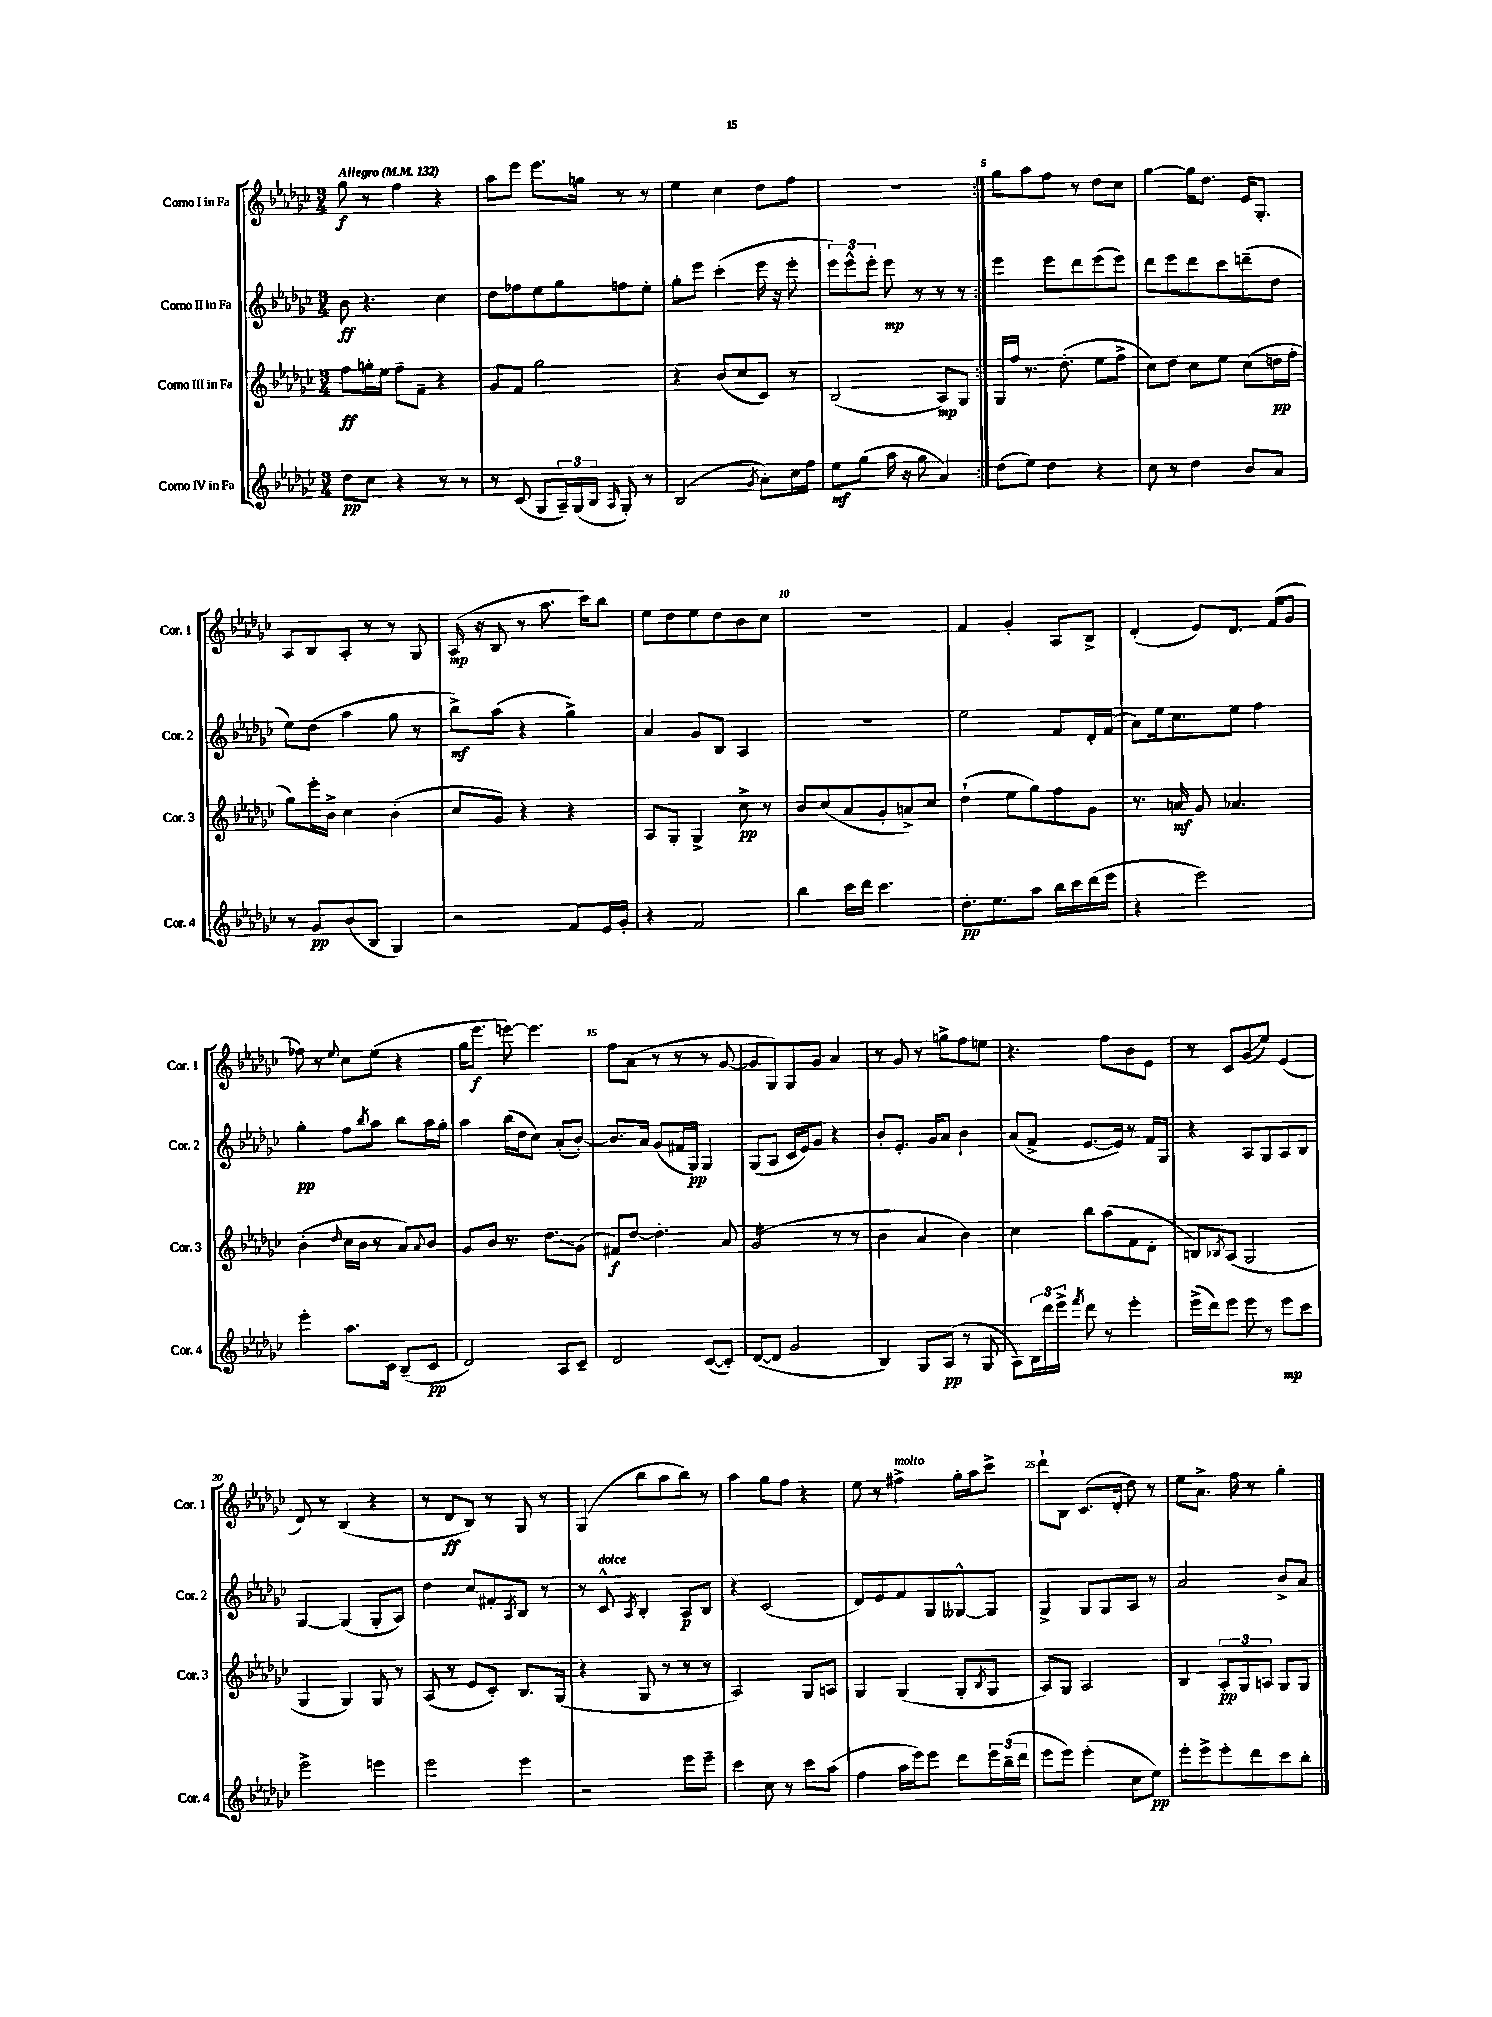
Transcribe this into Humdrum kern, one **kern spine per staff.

**kern	**kern	**kern	**kern
*staff4	*staff3	*staff2	*staff1
*clefG2	*clefG2	*clefG2	*clefG2
*k[b-e-a-d-g-c-]	*k[b-e-a-d-g-c-]	*k[b-e-a-d-g-c-]	*k[b-e-a-d-g-c-]
*M3/4	*M3/4	*M3/4	*M3/4
*MM132	*MM132	*MM132	*MM132
8dd-	8ff	8b-	8gg-
8cc-	16gg'	4.r	8r
.	16ee-	.	.
4r	8ff~	.	4ff
.	8f~	.	.
8r	4r	4cc-	4r
8r	.	.	.
=	=	=	=
8r	8g-	8dd-	8aa-
(8c-	8f	8ff-	8eee-
8G-	2gg-	8ee-	8.eee-
24A-~)	.	8gg-	.
(24G-	.	.	.
.	.	.	16gg
24B-	.	.	.
16qqA-	.	.	.
8G-')	.	8ff	8r
8r	.	8ee-'	8r
=	=	=	=
(2B-	4r	8gg-'	4ee-
.	.	8eee-	.
.	(8b-	(4ccc-'	4cc-
.	8cc-	.	.
8qg-	.	.	.
8a-')	8c-)	16eee-	8dd-
.	.	16r	.
16cc-	8r	8eee-'	8ff
16ff	.	.	.
=	=	=	=
8ee-	(2B-	12eee-)	2.r
.	.	12eee-^^	.
(8gg-	.	.	.
.	.	12eee-'	.
16aa-	.	8eee-	.
16r	.	.	.
8gg-	.	8r	.
4a-)	8A-)	8r	.
.	8G-	8r	.
=:|!	=:|!	=:|!	=:|!
(8dd-	16G-	4eee-	8gg-
.	16ff	.	.
8ee-)	8.r	.	8aa-
4dd-	.	8eee-	8ff
.	(8.dd-'	.	.
.	.	8ddd-	8r
4r	8ee-	(8eee-	8dd-
.	8ff^	8eee-)	8cc-
=	=	=	=
8cc-	8cc-)	8ddd-	[4gg-
8r	8dd-	8eee-	.
4dd-	8cc-	8ddd-	16gg-]
.	.	.	8.dd-
.	8ee-	8ccc-	.
8b-	(8cc-	(8ddd~	16e-
.	.	.	8.G-'
8a-	16dd	8dd-	.
.	16ff'	.	.
=	=	=	=
8r	8gg-)	8ee-)	8A-
8g-	16eee-'	(8dd-	8B-
.	16b-^	.	.
(8b-	4cc-	4aa-	8A-'
8B-	.	.	8r
4G-)	(4b-'	8gg-	8r
.	.	8r	8G-
=	=	=	=
2r	8cc-	8bb-^)	(16A-
.	.	.	16r
.	8g-)	(8aa-	8B-
.	4r	4r	8r
.	.	.	8.aa-
8f	4r	4gg-^)	.
.	.	.	16ccc-)
16e-	.	.	8bb-
16g-'	.	.	.
=	=	=	=
4r	8A-	4a-	8ee-
.	8G-'	.	8dd-
2f	4G-^	8g-	8ee-
.	.	8B-	8dd-
.	8cc-^	4A-	8b-
.	8r	.	8cc-
=	=	=	=
4bb-	8b-	2.r	2.r
.	(8cc-	.	.
16ccc-	8a-	.	.
16ddd-	.	.	.
4.ccc-	8g-'	.	.
.	8a^)	.	.
.	8cc-	.	.
=	=	=	=
8.dd-'	(4dd-`	2ee-	4f
8.ee-	.	.	.
.	8ee-	.	4g-'
8aa-	8gg-)	.	.
16bb-	8ff	8f	8A-
16ccc-	.	.	.
(16ddd-	8g-	16d-'	8B-^
16eee-	.	(16f	.
=	=	=	=
4r	8.r	8a-)	(4d-'
.	.	16ee-	.
.	16a	8.cc-	.
2eee-)	8g-	.	8e-)
.	4.a-	8ee-	8.d-
.	.	4ff	.
.	.	.	(16f
.	.	.	8g-
=	=	=	=
4eee-'	(4b-'	4gg-'	8ff-)
.	.	.	8r
.	16qqdd-	.	8qqee-
8.aa-	16cc-	8ff	8cc-
.	16b-	.	.
.	.	8qbb-	.
.	8r	8aa-	(8ee-
16c-	.	.	.
(8B-~	8a-)	8bb-	4r
.	8qqa-	.	.
8c-	8b-	16aa-	.
.	.	16gg-'	.
=	=	=	=
2d-)	8g-	4aa-	16gg-
.	.	.	8.eee-
.	8b-	.	.
.	8.r	(16bb-	[8eee)
.	.	16dd-	.
.	.	8cc-)	4.eee]
.	8.dd-	.	.
8A-	.	(8a-'	.
8c-~	(8g-	[8b-')	.
=	=	=	=
2d-	8f#)	8.b-]	8ff
.	[8dd-	.	(8a-
.	.	16a-	.
.	4.dd-']	(8g-	8r
.	.	16f#	8r
.	.	16G-)	.
([8c-	.	4G-	8r
8c-'])	8a-	.	[8g-
=	=	=	=
([8d-	(2g-	(8G-	8g-]
8d-]	.	8A-	8G-)
2g-	.	16c-	8G-
.	.	16e-)	.
.	.	8g-	8g-
.	8r	4r	4a-
.	8r	.	.
=	=	=	=
4B-)	4b-	8b-'	8r
.	.	8.e-'	8g-
8G-	4a-	.	8r
.	.	16g-	.
(8A-	.	8a-	8gg^
8r	4b-)	4b-	8ff
8G-	.	.	8ee
=	=	=	=
8A-)	4cc-	(8a-	4.r
24B-	.	8f^	.
24ddd-	.	.	.
24eee-^	.	.	.
8qfff	.	.	.
8ddd-	8bb-	[8.e-	.
8r	(8aa-	.	8ff
.	.	16e-])	.
4eee-'	8f	8r	8b-
.	8d-'	16f	8e-
.	.	16G-	.
=	=	=	=
(16eee-^	8B)	4r	8r
16ddd-)	.	.	.
.	8qB-	.	.
8eee-	(8A-	.	8c-
8eee-	2G-	8A-	(8g-
8r	.	8G-	8ee-)
8eee-	.	8A-	(4e-
8ccc-	.	8B-	.
=	=	=	=
2eee-^	4G-	[4G-	8d-)
.	.	.	8r
.	4G-)	(4G-]	(4B-
4eee	8G-	8G-'	4r
.	8r	8A-)	.
=	=	=	=
2eee-	(8A-	4dd-	8r
.	8r	.	8d-
.	8e-	8cc-	8B-)
.	8c-')	8f#'	8r
.	.	8qA-	.
4eee-	8.B-	8B-	8G-
.	.	8r	8r
.	(16G-	.	.
=	=	=	=
2r	4r	8r	(4G-
.	.	8c-^^	.
.	.	8qA-	.
.	8G-	4B-'	8bb-
.	8r	.	8aa-
8eee-	8r	8A-	8bb-)
8eee-~	8r	8B-	8r
=	=	=	=
4ccc-	2A-)	4r	4aa-
8cc-	.	(2c-	8gg-
8r	.	.	8ff
8ccc-	8G-	.	4r
(8aa-	8A	.	.
=	=	=	=
4ff	4G-	8d-)	8ee-
.	.	8e-	8r
16aa-	(4G-	8f	4ff#^
16eee-)	.	.	.
8eee-	.	8G-	.
8ddd-	8G-'	[8G--^^	16gg-'
.	.	.	16aa-
.	8qB-	.	.
24eee-	8G-	8G--]	8ccc-^
(24bb-~	.	.	.
24ddd-	.	.	.
=	=	=	=
8eee-	8A-)	4G-^	8ddd-`
8eee-)	8G-	.	8B-
(4eee-'	2A-	8G-	(8.c-
.	.	8G-	.
.	.	.	16d-'
8cc-	.	8A-	8dd-)
8ee-)	.	8r	8r
=	=	=	=
8eee-'	4B-	2a-	8ee-
8eee-^	.	.	8.a-^
8eee-'	12A-'	.	.
.	.	.	16ff
.	12G-	.	.
8ddd-	.	.	8r
.	12A	.	.
8ccc-	8G-	8b-^	4gg-'
8bb-'	8G-	8a-	.
==	==	==	==
*-	*-	*-	*-
